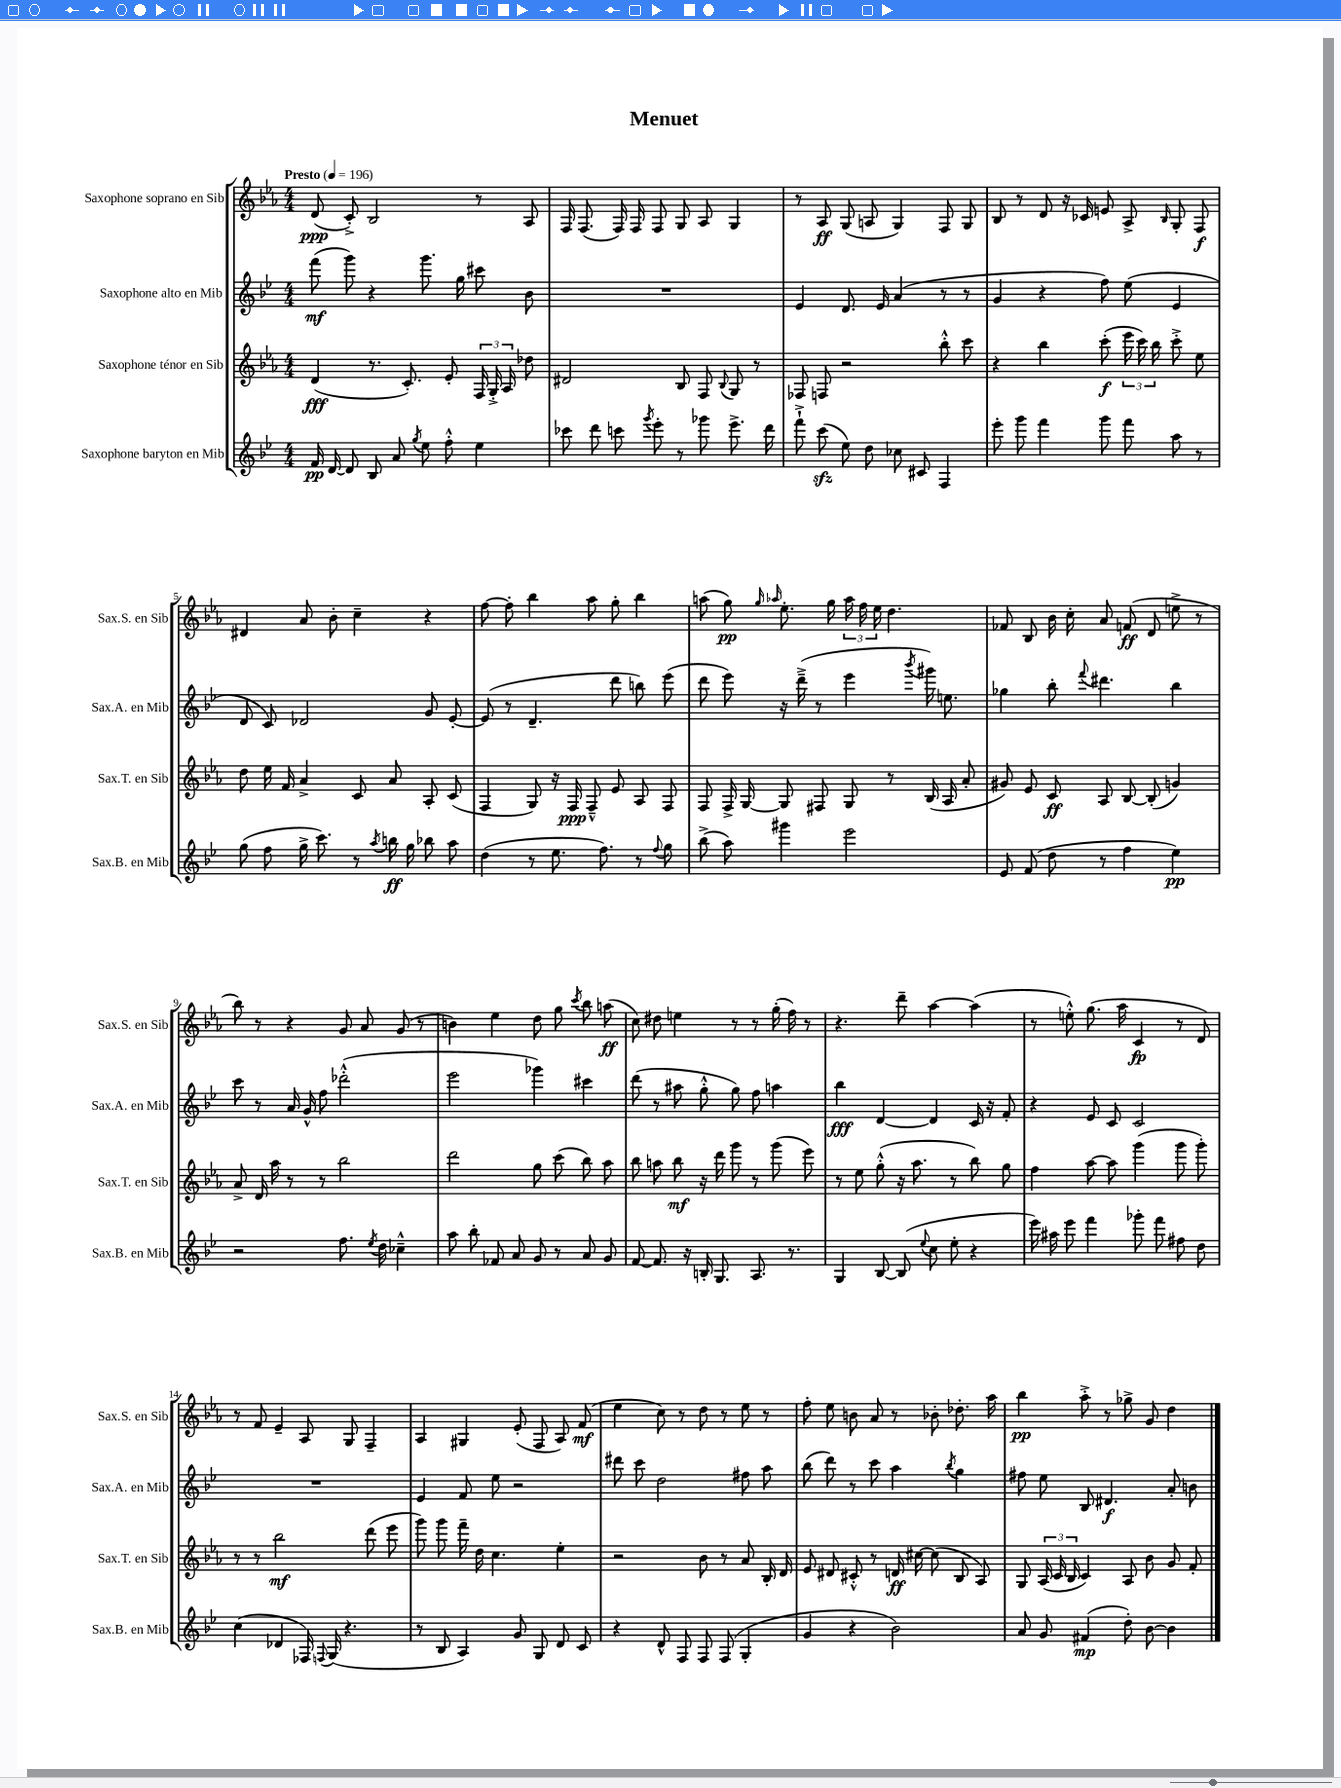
\header { title = "Menuet" }
<<
\new StaffGroup <<
\new Staff = "s0" \with { instrumentName = "Saxophone soprano en Sib" shortInstrumentName = "Sax.S. en Sib" } {
    \clef treble \key ees \major \numericTimeSignature \time 4/4 \tempo "Presto" 4 = 196
    \autoBeamOff d'8\ppp( c'8-.->) bes2 r8 aes8 |
    f16 f8.( f16) f16 f8 g8 aes8 g4 |
    r8 aes8\ff g8( a8 g4) f8 g8 |
    bes8 r8 d'8 r16 ces'16 e'8 aes8-> \grace { bes16 } g8-. f8\f |
    dis'4 aes'8 bes'8-. c''4-- r4 |
    f''8~ f''8-. bes''4 aes''8 g''8-. bes''4 |
    a''8( g''8\pp) \grace { g''16 aes''16 } ees''8.-. g''16 \tuplet 3/2 { aes''16 f''16 ees''16 } d''4. |
    fes'8 bes8 bes'16 c''16-. aes'8 f'8\ff( d'8 e''8-> r8 |
    bes''8) r8 r4 g'8 aes'8 g'8( r8 |
    b'4) ees''4 d''8 g''8 \acciaccatura { c'''8 } bes''8 a''8\ff( |
    c''8) dis''8 e''4 r8 r8 g''16-.( f''16) r8 |
    r4. d'''8-- aes''4~ aes''4( |
    r8 e''8-.-^) g''8.( aes''16 c'4\fp r8 d'8) |
    r8 f'8 ees'4-- aes8 g8 f4-- |
    aes4 gis4 ees'8-.( f8 aes8) f'8\mf( |
    ees''4 c''8) r8 d''8 r8 ees''8 r8 |
    f''8-. ees''8 b'8 aes'8 r8 bes'8-. des''8.-. aes''16 |
    bes''4\pp aes''8-.-> r8 ges''8-> g'8 d''4 \bar "|." |
}
\new Staff = "s1" \with { instrumentName = "Saxophone alto en Mib" shortInstrumentName = "Sax.A. en Mib" } {
    \clef treble \key bes \major \numericTimeSignature \time 4/4
    \autoBeamOff f'''8\mf( g'''8) r4 g'''8. g''16 cis'''8 bes'8 |
    R1 |
    ees'4 d'8. ees'16 a'4( r8 r8 |
    g'4 r4 f''8) ees''8( ees'4 |
    d'8 c'8) des'2 g'8 ees'8~-. |
    ees'8( r8 d'4.-- d'''8 b''8) ees'''8( |
    d'''8 ees'''8) r16 d'''16--->( r8 ees'''4 \acciaccatura { bes'''8 } gis'''16) e''8. |
    ges''4 bes''8-. \appoggiatura { f'''8 } dis'''4. bes''4 |
    c'''8 r8 a'16 g'16-^ f''8 des'''2-.-^( |
    ees'''2 ges'''4) cis'''4 |
    d'''8( r8 ais''8 g''8-.-^ g''8) f''8 a''4 |
    bes''4\fff d'4~ d'4 c'16 r16 f'8-. |
    r4 ees'8 c'8 c'2 |
    R1 |
    ees'4 f'8 ees''8 r2 |
    dis'''8 c'''8 d''2 fis''8 a''8 |
    bes''8( d'''8) r8 c'''8 a''4 \acciaccatura { bes''8 } g''4 |
    fis''8 ees''8 bes8 dis'4.\f a'8-. b'8 \bar "|." |
}
\new Staff = "s2" \with { instrumentName = "Saxophone ténor en Sib" shortInstrumentName = "Sax.T. en Sib" } {
    \clef treble \key ees \major \numericTimeSignature \time 4/4
    \autoBeamOff d'4\fff( r8. c'8.-.) ees'8-. \tuplet 3/2 { f16 g16-.-> aes16 } des''8 |
    dis'2 bes8 f8 \appoggiatura { bes8 } g8 r8 |
    fes8 f8 r2 bes''8-.-^ c'''8 |
    r4 bes''4 c'''8-.\f( \tuplet 3/2 { ees'''16 c'''16) bes''16 } c'''8-.-> ees''8 |
    d''8 ees''16 f'16 aes'4-> c'8 aes'8 aes8-. c'8( |
    f4 g8) r16 f16\ppp f8---^ ees'8 aes8 f8 |
    f8 f16-> g16~ g8 fis8 g8 r8 bes16( aes16 aes'8-. |
    gis'8) ees'8 c'8\ff aes8 bes8~ bes8-.( g'4) |
    aes'8-> d'16 aes''16 r8 r8 bes''2 |
    d'''2 g''8 c'''8( bes''8) aes''8 |
    bes''8 a''8 bes''8\mf r16 d'''16 g'''8 r8 g'''8( ees'''8) |
    r8 ees''8 g''8-.-^( r16 aes''8. r8 bes''8) g''8 |
    f''4 aes''8~ aes''8 g'''4( g'''8 g'''8-.) |
    r8 r8 bes''2\mf d'''8( ees'''8 |
    g'''8) g'''8 f'''16-- d''16 c''4. ees''4-. |
    r2 bes'8 r8 aes'8 bes16-. d'16 |
    ees'8 dis'8 cis'8-.-^ r8 d'16\ff cis''16~ cis''8( bes8 aes8) |
    g8 \tuplet 3/2 { aes16( c'16 bes16 } c'4) aes8 bes'8 g'8 f'8-. \bar "|." |
}
\new Staff = "s3" \with { instrumentName = "Saxophone baryton en Mib" shortInstrumentName = "Sax.B. en Mib" } {
    \clef treble \key bes \major \numericTimeSignature \time 4/4
    \autoBeamOff f'16\pp d'16~ d'8 bes8 a'8 \acciaccatura { g''8 } ees''8 f''8-.-^ ees''4 |
    ces'''8 d'''8 c'''8 \acciaccatura { g'''8 } ees'''8-. r8 ges'''8 ees'''8.-> d'''16 |
    f'''8-!-> c'''8\sfz( ees''8) d''8 ces''8 cis'8 f4 |
    ees'''8-. g'''8 f'''4 g'''8 f'''8 a''8 r8 |
    g''8( f''8 g''16-> c'''8.) r8 \acciaccatura { a''8 } b''16\ff g''16 bes''8 a''8 |
    d''4( r8 ees''8. f''8.) r8 \appoggiatura { f''8 } g''8 |
    bes''8->( a''8) gis'''4 ees'''2 |
    ees'8 f'8( d''8 r8 f''4 ees''4\pp) |
    r2 f''8. \acciaccatura { ees''8 } d''16 ces''4---^ |
    a''8 bes''8-. fes'8 a'8 g'8 r8 a'8 g'8 |
    f'8~ f'8. r16 b16-. g8. a8. r8. |
    g4 bes8~ bes8( \appoggiatura { ees''8 } c''8 ees''8-. r4 |
    ees'''16) ais''16 ees'''8 f'''4 ges'''8-. f'''8 fis''8 d''8 |
    c''4( des'4 fes16) \appoggiatura { f8 } g16( r4. |
    r8 bes8 a4) g'8 g8 d'8 c'8 |
    r4 d'8-^ f8 f8 f8( g4-. |
    g'4 r4 bes'2) |
    a'8 g'8 fis'4\mp( d''8-.) bes'8~ bes'4 \bar "|." |
}
>>
>>
